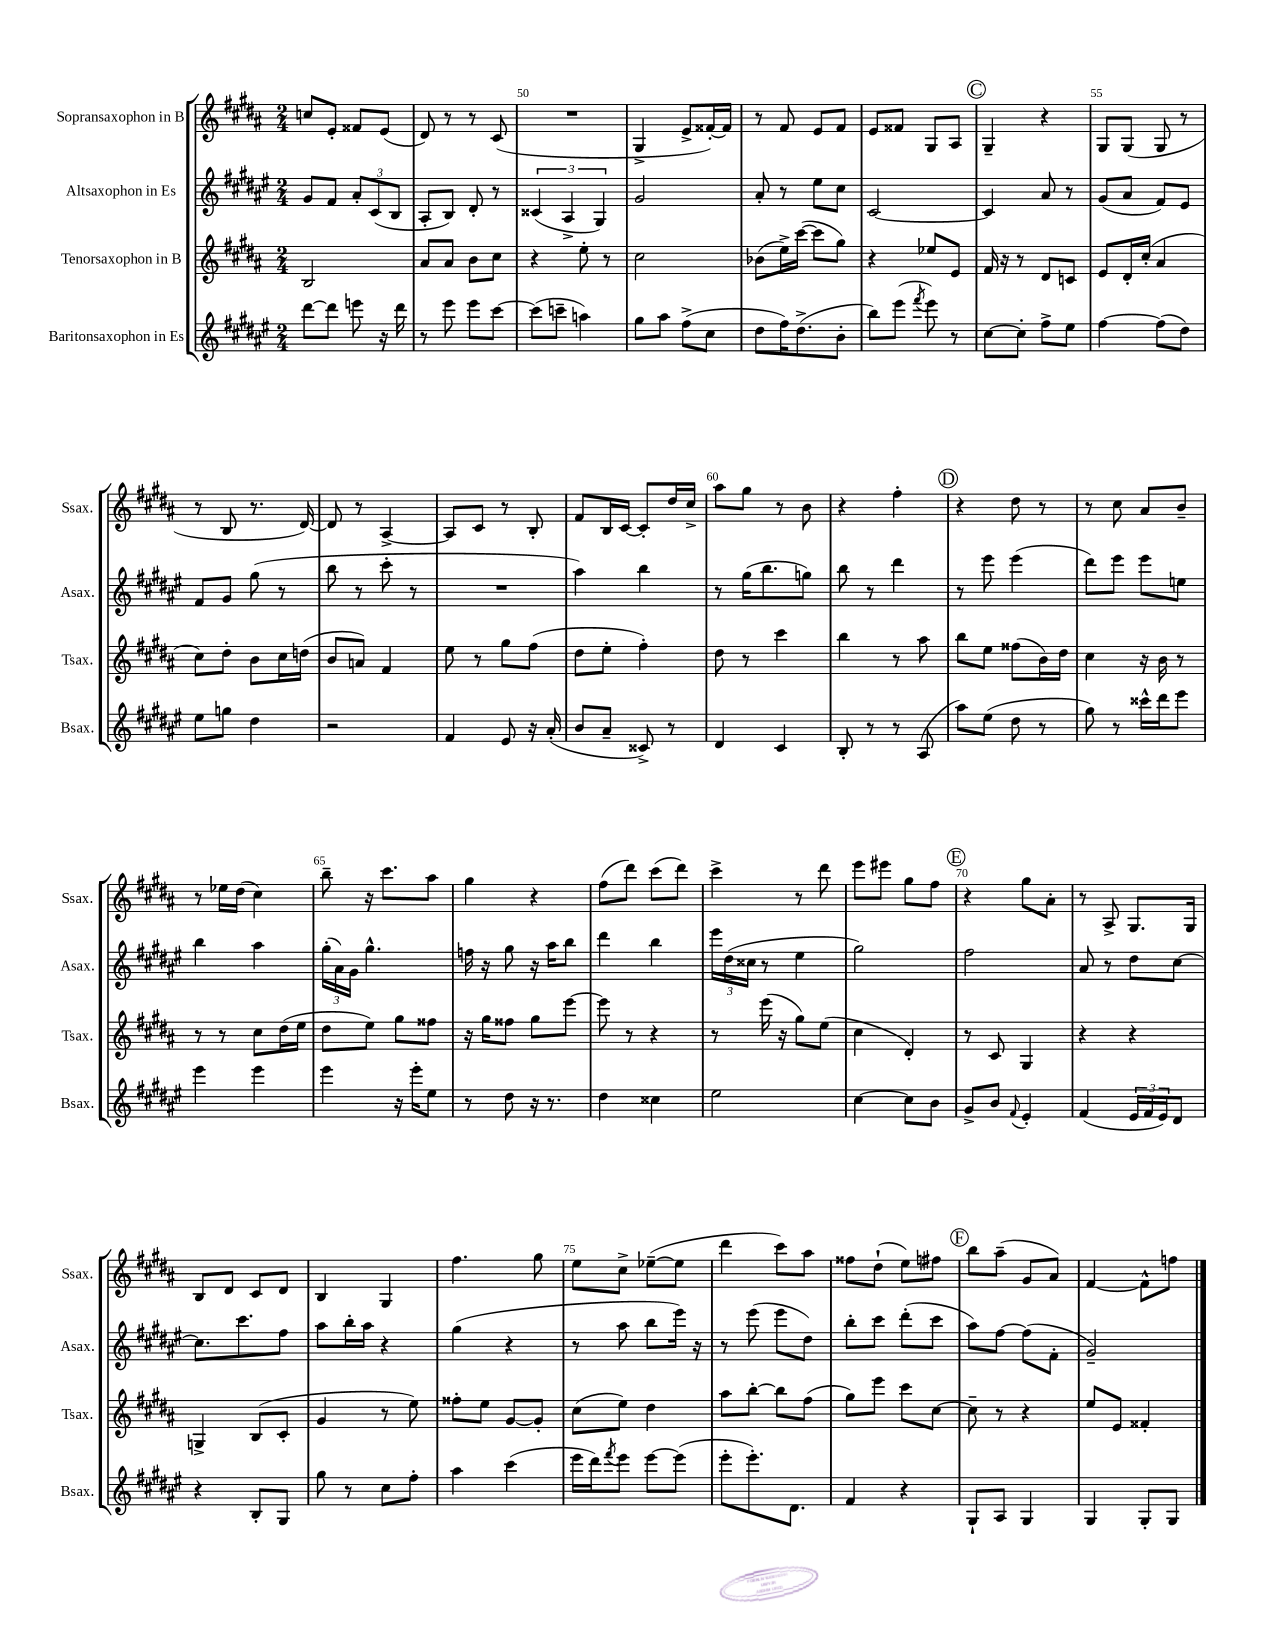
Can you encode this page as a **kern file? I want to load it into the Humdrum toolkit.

**kern	**kern	**kern	**kern
*staff4	*staff3	*staff2	*staff1
*clefG2	*clefG2	*clefG2	*clefG2
*k[f#c#g#d#a#e#]	*k[f#c#g#d#a#]	*k[f#c#g#d#a#e#]	*k[f#c#g#d#a#]
*M2/4	*M2/4	*M2/4	*M2/4
[8ddd#	2B	8g#	8cc
8ddd#]	.	8f#	8e'
8eee	.	12a#'	8f##
.	.	(12c#	.
16r	.	.	(8e
.	.	12B	.
16ddd#	.	.	.
=	=	=	=
8r	8a#	8A#'	8d#)
8eee#	8a#	8B)	8r
8eee#	8b	8d#'	8r
[8ccc#	8cc#	8r	(8c#
=	=	=	=
(8ccc#]	4r	(6c##	2r
8ccc~	.	.	.
.	.	6A#^	.
4aa)	8ee'	.	.
.	.	6G#)	.
.	8r	.	.
=	=	=	=
8gg#	2cc#	2g#	4G#^
8aa#	.	.	.
(8ff#^	.	.	8e^
8cc#	.	.	[16f##')
.	.	.	16f##]
=	=	=	=
8dd#	(8b-	8a#'	8r
16ff#)	16ee^)	8r	8f#
(8.dd#^	([16ccc#	.	.
.	8ccc#]	8ee#	8e
8b'	8gg#)	8cc#	8f#
=	=	=	=
8bb)	4r	[2c#	8e
(8eee#	.	.	8f##
8qfff#	.	.	.
8eee#)	8ee-	.	8G#
8r	8e	.	8A#
=	=	=	=
[8cc#	16f#	4c#]	4G#~
.	16r	.	.
8cc#']	8r	.	.
8ff#^	8d#	8a#	4r
8ee#	8c	8r	.
=	=	=	=
[4ff#	8e	(8g#	8G#
.	16d#'	8a#	(8G#
.	(16cc#'	.	.
(8ff#]	4a#	8f#)	8G#
8dd#)	.	8e#	8r
=	=	=	=
8ee#	8cc#)	8f#	8r
8gg	8dd#'	8g#	8B
4dd#	8b	(8gg#	8.r
.	16cc#	8r	.
.	(16dd	.	[16d#)
=	=	=	=
2r	8b	8bb	8d#]
.	8a)	8r	8r
.	4f#	8ccc#'	[4A#^
.	.	8r	.
=	=	=	=
4f#	8ee	2r	8A#]
.	8r	.	8c#
8e#	8gg#	.	8r
16r	(8ff#	.	8B'
(16a#'	.	.	.
=	=	=	=
8b	8dd#	4aa#)	8f#
8a#~	8ee'	.	16B
.	.	.	[16c#
8c##^)	4ff#')	4bb	8c#']
8r	.	.	16dd#
.	.	.	16cc#^
=	=	=	=
4d#	8dd#	8r	8aa#
.	8r	(16gg#	8gg#
.	.	8.bb	.
4c#	4ccc#	.	8r
.	.	8gg)	8b
=	=	=	=
8B'	4bb	8bb	4r
8r	.	8r	.
8r	8r	4ddd#	4ff#'
(8A#	8aa#	.	.
=	=	=	=
8aa#)	8bb	8r	4r
(8ee#	8ee	8eee#	.
8dd#	(8ff##	(4eee#	8dd#
8r	16b)	.	8r
.	16dd#	.	.
=	=	=	=
8gg#)	4cc#	8ddd#)	8r
8r	.	8eee#	8cc#
16ccc##^^	16r	8eee#	8a#
16ddd#	16b	.	.
8eee#	8r	8ee	8b~
=	=	=	=
4eee#	8r	4bb	8r
.	8r	.	16ee-
.	.	.	(16dd#
4eee#	8cc#	4aa#	4cc#)
.	(16dd#	.	.
.	16ee	.	.
=	=	=	=
4eee#	8dd#	(24gg#'	8bb~
.	.	24a#)	.
.	.	24g#	.
.	8ee)	4.gg#^^	16r
.	.	.	8.ccc#
16r	8gg#	.	.
16eee#'	.	.	.
8ee#	8ff##	.	8aa#
=	=	=	=
8r	16r	16ff	4gg#
.	16gg#	16r	.
8dd#	8ff##	8gg#	.
16r	8gg#	16r	4r
8.r	.	16aa#	.
.	[8eee	8bb	.
=	=	=	=
4dd#	8eee]	4ddd#	(8ff#
.	8r	.	8ddd#)
4cc##	4r	4bb	(8ccc#
.	.	.	8ddd#)
=	=	=	=
2ee#	8r	24eee#	4ccc#^
.	.	(24dd#	.
.	.	24cc##	.
.	(16eee	8r	.
.	16r	.	.
.	8gg#)	4ee#	8r
.	(8ee	.	8ddd#
=	=	=	=
[4cc#	4cc#	2gg#)	8eee
.	.	.	8eee#
8cc#]	4d#')	.	8gg#
8b	.	.	8ff#
=	=	=	=
8g#^	8r	2ff#	4r
8b	8c#	.	.
8qqf#	.	.	.
4e#'	4G#	.	8gg#
.	.	.	8a#'
=	=	=	=
(4f#	4r	8a#	8r
.	.	8r	8A#^
24e#	4r	8dd#	8.G#
24f#	.	.	.
24e#)	.	.	.
8d#	.	[8cc#	.
.	.	.	16G#
=	=	=	=
4r	4G^	8.cc#]	8B
.	.	.	8d#
.	.	8.ccc#	.
8B'	(8B	.	8c#
8G#	8c#'	8ff#	8d#
=	=	=	=
8gg#	4g#	8aa#	4B
8r	.	16bb'	.
.	.	16aa#	.
8cc#	8r	4r	4G#
8ff#'	8ee)	.	.
=	=	=	=
4aa#	8ff##'	(4gg#	4.ff#
.	8ee	.	.
(4ccc#	[8g#	4r	.
.	8g#']	.	8gg#
=	=	=	=
16eee#	(8cc#	8r	8ee
16ddd#)	.	.	.
8qfff#	.	.	.
8eee#	8ee)	8aa#	8cc#^
[8eee#	4dd#	8bb	([8ee-~
(8eee#]	.	16eee#)	8ee-]
.	.	16r	.
=	=	=	=
8eee#'	8aa#	8r	4ddd#
8.eee#')	[8bb'	(8eee#	.
.	8bb]	8eee#	8ccc#)
8.d#	.	.	.
.	(8ff#	8dd#)	8aa#
=	=	=	=
4f#	8gg#)	8bb'	8ff##
.	8eee	8ccc#	(8dd#`
4r	8ccc#	(8ddd#'	8ee)
.	[8cc#	8ccc#	8ff#
=	=	=	=
8G#`	8cc#~]	8aa#)	8bb
8A#	8r	[8ff#	(8aa#~
4G#	4r	(8ff#]	8g#
.	.	8f#'	8a#)
=	=	=	=
4G#	8ee	2g#~)	[4f#
.	8e	.	.
8G#'	4f##'	.	8f#^^]
8G#	.	.	8ff
==	==	==	==
*-	*-	*-	*-
